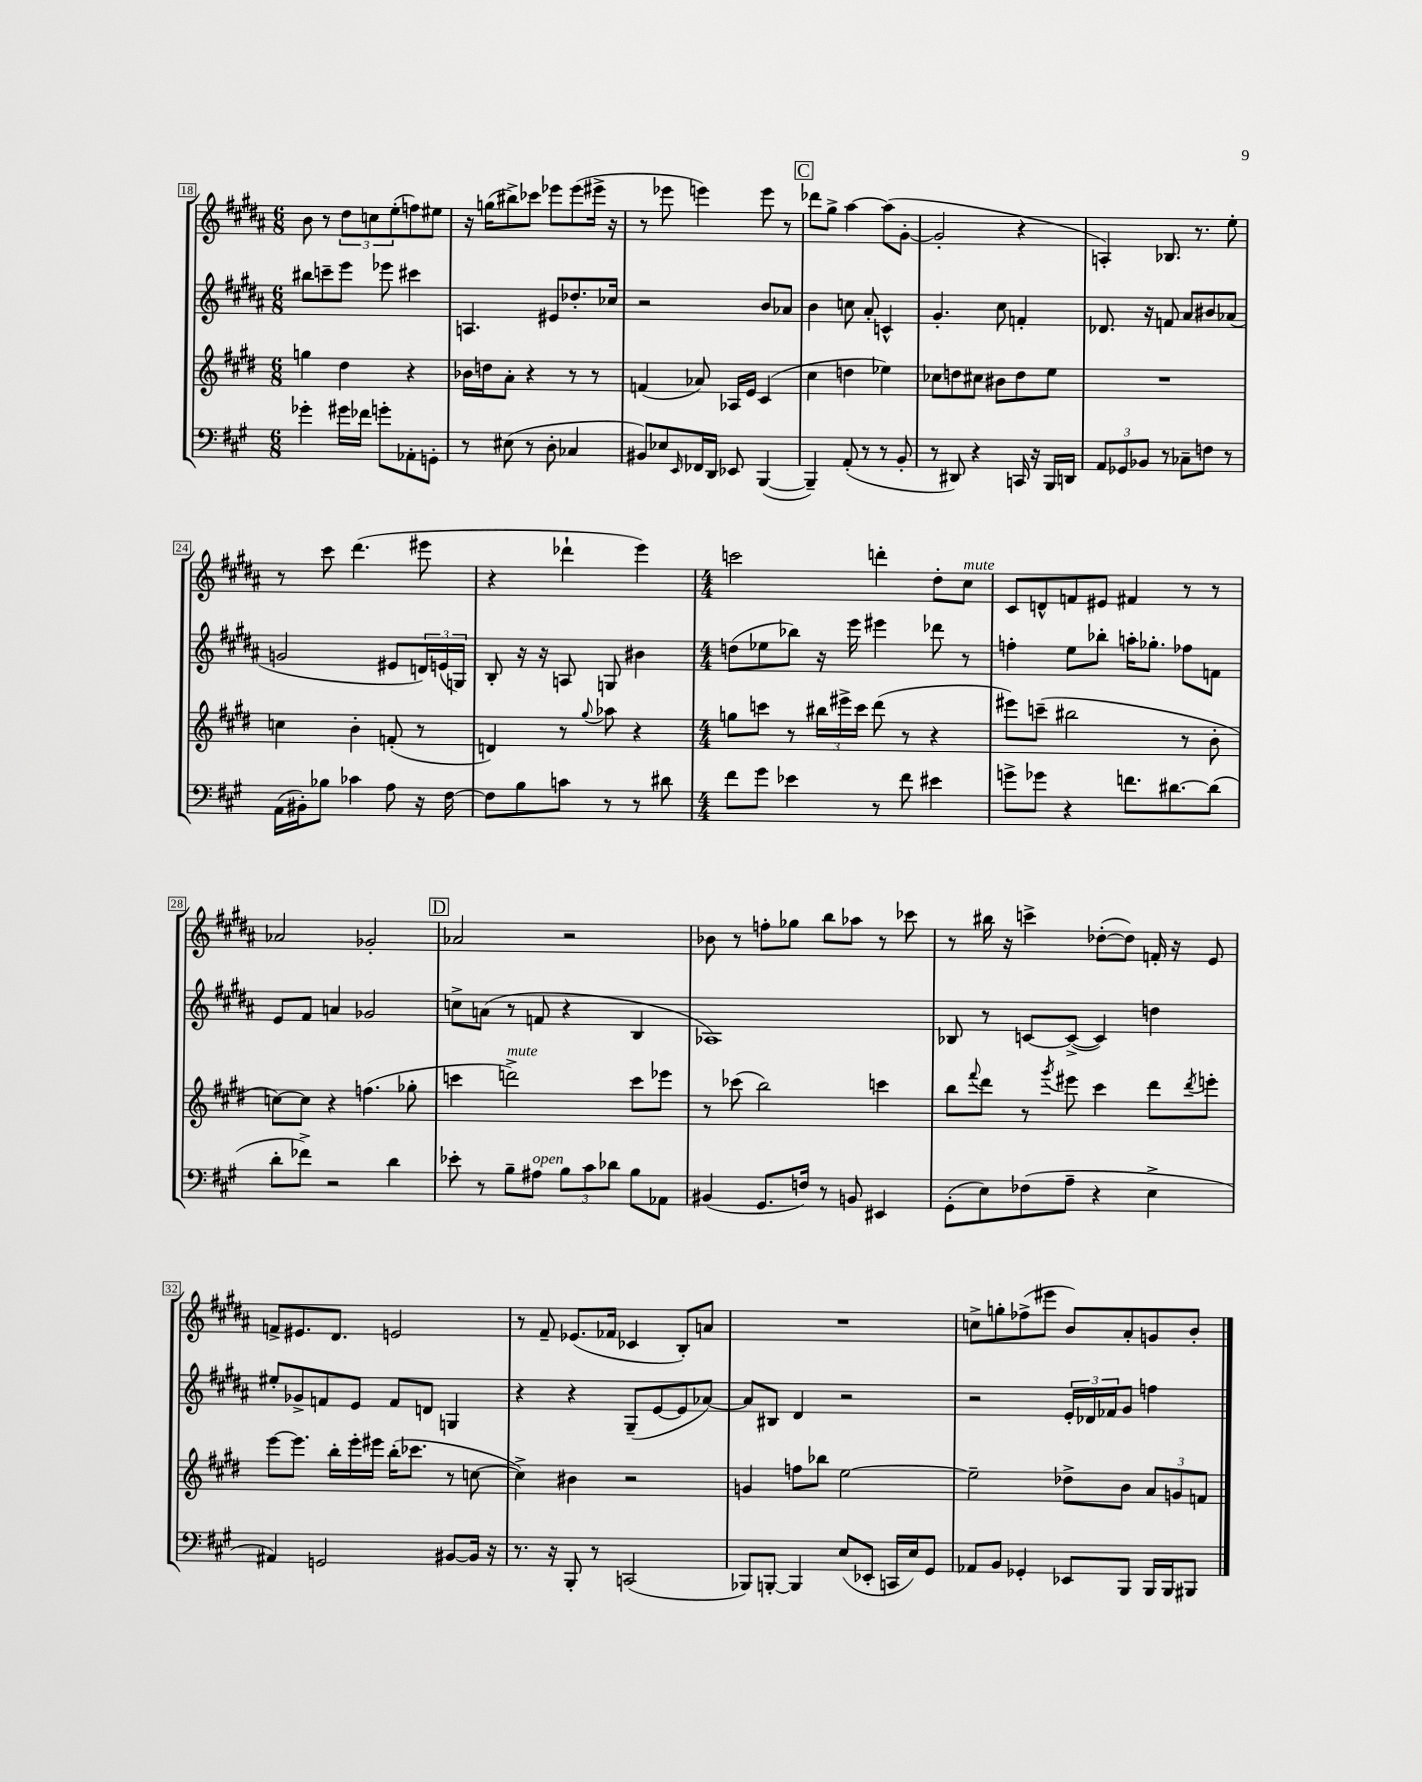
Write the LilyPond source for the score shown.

<<
\new StaffGroup <<
\new Staff = "s0" {
    \clef treble \key b \major \numericTimeSignature \time 6/8
    b'8 r8 \tuplet 3/2 { dis''8 c''8 e''8-.( } f''8) eis''8 |
    r16 g''16( bis''8->) ces'''8 ees'''8 ees'''8( eis'''16-> r16 |
    r8 ees'''8 e'''4) e'''8 r8 |
    \mark \markup { \box "C" } des'''8 gis''8-> ais''4~ ais''8( gis'8~-. |
    gis'2-. r4 |
    a4-.) bes8. r8. e''8-. |
    r8 cis'''8 dis'''4.( eis'''8 |
    r4 des'''4-! e'''4) |
    \numericTimeSignature \time 4/4 c'''2 d'''4-. dis''8-. cis''8^\markup { \italic "mute" } |
    cis'8 d'8-^ f'8 eis'8 fis'4 r8 r8 |
    aes'2 ges'2-. |
    \mark \markup { \box "D" } aes'2 r2 |
    bes'8 r8 f''8-. ges''8 b''8 aes''8 r8 ces'''8 |
    r8 bis''16 r16 c'''4-> des''8~-.( des''8) f'16-. r16 e'8 |
    f'8-> eis'8. dis'8. e'2 |
    r8 fis'8-- ees'8.( fes'16 ces'4 b8-.) a'8 |
    R1 |
    c''8-> g''8-. fes''8->( eis'''8 b'8) ais'8-. g'8 b'8-. \bar "|." |
}
\new Staff = "s1" {
    \clef treble \key b \major \numericTimeSignature \time 6/8
    bis''8 c'''8-- e'''8 ees'''8 cis'''4 |
    a4. eis'8 des''8.-. ces''16 |
    r2 b'8 aes'8 |
    \mark \markup { \box "C" } b'4 c''8 ais'8-. c'4-^ |
    gis'4.-. cis''8 f'4-. |
    des'8. r16 f'8 ais'8 bis'8 aes'8( |
    g'2 eis'8 \tuplet 3/2 { d'16) e'16( g16) } |
    b8-. r16 r16 a8 g8 bis'4 |
    \numericTimeSignature \time 4/4 d''8( ees''8 bes''8) r16 e'''16 eis'''4 des'''8 r8 |
    f''4-. e''8 bes''8-. a''16-. ges''8.-. fes''8 f'8 |
    e'8 fis'8 a'4 ges'2 |
    \mark \markup { \box "D" } c''8-> a'8( r8 f'8 r4 b4 |
    aes1) |
    bes8 r8 c'8~ c'8~->( c'4) d''4 |
    eis''8-. ges'8-> f'8 e'8 f'8 d'8 g4 |
    r4 r4 gis8--( e'8~ e'8 aes'8~) |
    aes'8 bis8 dis'4 r2 |
    r2 \tuplet 3/2 { e'16-. des'16 fes'16 } gis'8 f''4 \bar "|." |
}
\new Staff = "s2" {
    \clef treble \key e \major \numericTimeSignature \time 6/8
    g''4 dis''4 r4 |
    bes'16 d''16 a'8-. r4 r8 r8 |
    f'4( aes'8) aes16 e'16 cis'4( |
    \mark \markup { \box "C" } cis''4 d''4 ees''4) |
    ces''8 d''8 cis''8 bis'8 d''8 e''8 |
    R2. |
    c''4 b'4-. f'8-.( r8 |
    d'4) r8 \appoggiatura { gis''8 } aes''8 r4 |
    \numericTimeSignature \time 4/4 g''8 c'''8 r8 \tuplet 3/2 { bis''16 eis'''16-> c'''16 } dis'''8( r8 r4 |
    eis'''8) c'''8--( bis''2 r8 b'8-. |
    c''8~) c''8 r4 f''4.( ges''8-. |
    \mark \markup { \box "D" } c'''4 d'''2->^\markup { \italic "mute" }) c'''8 ees'''8 |
    r8 ces'''8( b''2) c'''4 |
    b''8 \appoggiatura { fis'''8 } dis'''8 r8 \acciaccatura { gis'''8 } eis'''8 cis'''4 dis'''8 \acciaccatura { dis'''8 } e'''8-. |
    e'''8~ e'''8. b''16-. e'''16-. eis'''16 b''16-.( ces'''8. r8 c''8~ |
    c''4->) bis'4 r2 |
    g'4 f''8 bes''8 e''2~ |
    e''2-- des''8-> b'8 \tuplet 3/2 { a'8 g'8 f'8 } \bar "|." |
}
\new Staff = "s3" {
    \clef bass \key a \major \numericTimeSignature \time 6/8
    ges'4-. gis'16 fes'16 g'8-. aes,8-. g,8-. |
    r8 eis8( r8 d8-. ces4 |
    bis,8) ees8 \grace { e,16 } fes,16 d,16 ees,8 b,,4~( |
    \mark \markup { \box "C" } b,,4--) a,8-.( r8 r8 b,8-. |
    r8 dis,8) r4 c,16 r16 b,,16 d,16 |
    \tuplet 3/2 { a,8 ges,8 bes,8 } r8 ces8-- f8 r8 |
    a,16( bis,16-.) bes8 ces'4 a8 r16 fis16~ |
    fis8 b8 c'8 r8 r8 dis'8 |
    \numericTimeSignature \time 4/4 fis'8 gis'8 ees'4 r8 fis'8 eis'4 |
    g'8-> ges'8 r4 f'8. dis'8.~ dis'8( |
    d'8-. fes'8->) r2 d'4 |
    \mark \markup { \box "D" } ees'8-. r8 b8-- ais8^\markup { \italic "open" } \tuplet 3/2 { b8 cis'8 des'8 } b8 aes,8 |
    bis,4( gis,8. f16) r8 b,8 eis,4 |
    gis,8-.( e8) fes8( a8-- r4 e4-> |
    ais,4) g,2 bis,8~ bis,16 r16 |
    r8. r16 b,,8-. r8 c,2( |
    bes,,8) b,,8~-. b,,4 e8( ees,8-. c,16 e16) gis,8 |
    aes,8 b,8 ges,4-. ees,8 b,,8 b,,16 b,,16 bis,,8 \bar "|." |
}
>>
>>
\layout { \context { \Score currentBarNumber = #18 \override BarNumber.stencil = #(make-stencil-boxer 0.1 0.3 ly:text-interface::print) } }
